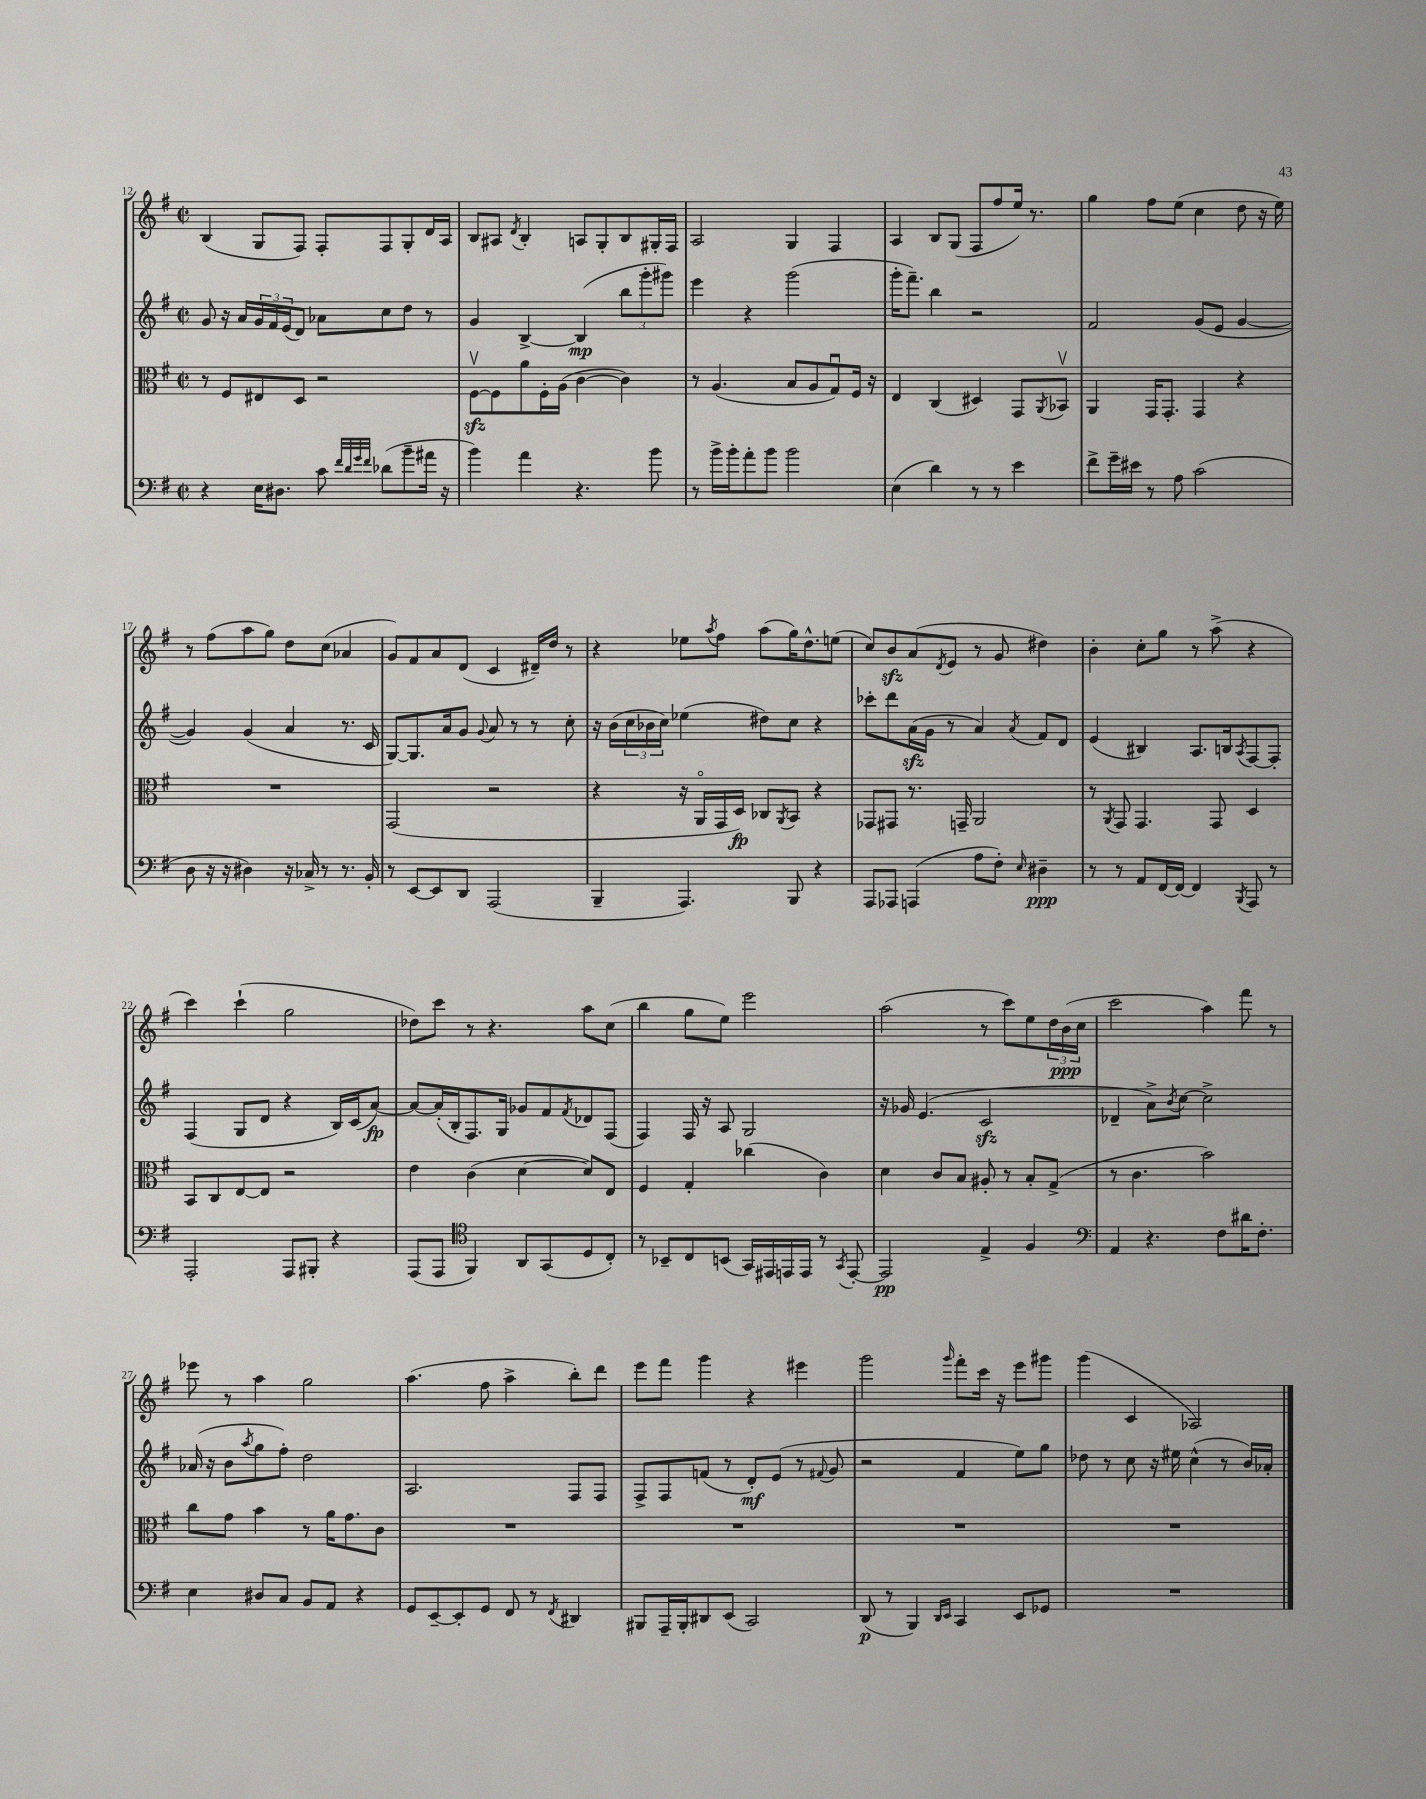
<<
\new StaffGroup <<
\new Staff = "s0" {
    \clef treble \key g \major \defaultTimeSignature \time 2/2
    b4( g8 fis8) fis8-. fis8 g8-. d'16 a16 |
    b8 ais8 \acciaccatura { d'8 } b4-. a8 g8-. b8 gis16-. fis16 |
    a2 g4 fis4 |
    a4 b8 g8( fis8 fis''8 e''16) r8. |
    g''4 fis''8 e''8( c''4 d''8 r16 e''16) |
    r8 fis''8( a''8 g''8) d''8 c''8( aes'4 |
    g'8) fis'8 a'8 d'8( c'4 dis'16--) d''16 r8 |
    r4 ees''8 \acciaccatura { a''8 } fis''8 a''8( g''16) d''8.-^ e''8( |
    c''8) b'8\sfz a'8( \acciaccatura { d'8 } e'8 r8 g'8 dis''4) |
    b'4-. c''8-. g''8 r8 a''8->( r4 |
    c'''4) c'''4-!( g''2 |
    des''8) c'''8 r8 r4. a''8 c''8( |
    b''4 g''8 e''8) e'''2 |
    a''2( r8 c'''8) e''8 \tuplet 3/2 { d''16 b'16\ppp( c''16 } |
    c'''2 a''4) fis'''8 r8 |
    ees'''8 r8 a''4 g''2 |
    a''4.( fis''8 a''4-> b''8-.) d'''8 |
    e'''8 fis'''8 g'''4 r4 eis'''4 |
    g'''2 \grace { g'''16 } fis'''8-. c'''16 r16 e'''8 gis'''8 |
    g'''4( c'4 aes2) \bar "|." |
}
\new Staff = "s1" {
    \clef treble \key g \major \defaultTimeSignature \time 2/2
    g'8 r16 a'16 \tuplet 3/2 { g'16 fis'16 e'16( } d'8) aes'8 c''8 d''8 r8 |
    g'4 b4~-> b4\mp( \tuplet 3/2 { b''8 g'''8-. gis'''8) } |
    e'''4 r4 g'''2( |
    g'''16-. fis'''8.--) b''4 r2 |
    fis'2 g'8( e'8 g'4~ |
    g'4) g'4( a'4 r8. c'16 |
    g8~) g8. a'16 g'8 \appoggiatura { g'8 } a'8 r8 r8 c''8-. |
    r16 b'16( \tuplet 3/2 { c''16 bes'16 c''16) } ees''4( dis''8) c''8 r4 |
    ces'''8-. d'''8 a'16\sfz( g'16 r8 a'4) \acciaccatura { a'8 } fis'8 d'8 |
    e'4( bis4) a8. b16 \acciaccatura { a8 } fis8~ fis8-. |
    fis4( g8 d'8 r4 b16) c'16( a'8~\fp) |
    a'8~ a'16-.( b16-. fis8.) g16 ges'8 fis'8 \acciaccatura { fis'8 } des'8 fis8( |
    fis4) fis16 r16 a8 g2 |
    r16 ges'16 e'4.( c'2\sfz |
    des'4-- a'8->) \acciaccatura { b'8 } c''8~ c''2-> |
    aes'16( r16 b'8 \acciaccatura { a''8 } g''8 fis''8-.) d''2 |
    a2. fis8 fis8 |
    fis8-> fis8 f'8( r8 d'8-.\mf) e'8( r8 \appoggiatura { fis'8 } g'8 |
    r2 fis'4 e''8) g''8 |
    des''8 r8 c''8 r16 eis''16 c''4-^( r8 b'16) aes'16-. \bar "|." |
}
\new Staff = "s2" {
    \clef alto \key g \major \defaultTimeSignature \time 2/2
    r8 fis8 eis8 d8 r2 |
    fis8~\upbow\sfz fis8 a'8 fis16-. a16( c'4~ c'4) |
    r8 a4.( b8 a8 g8\downbow) fis16 r16 |
    e4 c4( dis4) g,8 \acciaccatura { a,8 } bes,8\upbow |
    a,4 g,16 g,8.-. g,4 r4 |
    R1 |
    g,2( r2 |
    r4 r16 a,16\flageolet g,16 d16\fp) ces8 \acciaccatura { a,8 } b,8 r4 |
    ges,8 gis,8 r8. g,16-- a,2 |
    r8 \acciaccatura { a,8 } g,8 g,4. g,8 d4 |
    b,8 c8 e8~ e8 r2 |
    e'4 c'4( d'4~ d'8) e8 |
    fis4 g4-. ces''4( c'4) |
    d'4 c'8 b8 ais8-. r8 b8-. g8->( |
    r8 c'4. b'2) |
    c''8 g'8 b'4 r8 a'16 g'8. c'8 |
    R1 |
    R1 |
    R1 |
    R1 \bar "|." |
}
\new Staff = "s3" {
    \clef bass \key g \major \defaultTimeSignature \time 2/2
    r4 e16 dis8. c'8 \grace { fis'32 d'32 g'32 fis'32 } des'8( b'8-- ais'16 r16 |
    b'4) a'4 r4. b'8 |
    r8 b'16-> b'16-. a'8-. b'8 b'2 |
    e4( d'4) r8 r8 e'4 |
    fis'8-> g'16-- eis'16 r8 a8 c'2( |
    d8 r16 r16 dis4) r16 ces16-> r8 r8. b,16-. |
    r8 e,8~ e,8 d,8 a,,2( |
    b,,4-- a,,4.) b,,8 r4 |
    a,,8 aes,,8 a,,4( a8 fis8-.) \grace { e16 } dis4--\ppp |
    r8 r8 a,8 fis,16~ fis,16~ fis,4 \acciaccatura { b,,8 } a,,8 r8 |
    a,,2-. a,,8 bis,,8-. r4 |
    a,,8( a,,8 \clef tenor fis,4) a,8 g,8( d8 c8-.) |
    r8 bes,8-- c8 b,8( g,16) eis,16 e,16 e,16 r8 \acciaccatura { g,8 } e,8~-. |
    e,2\pp e4-> fis4 |
    \clef bass a,4 r4. fis8 dis'16 fis8.-. |
    e4 dis8 c8 b,8 a,8 r4 |
    g,8 e,8~-- e,8-. g,8 fis,8 r8 \acciaccatura { fis,8 } dis,4 |
    bis,,8 a,,16-- bis,,16-. dis,8 e,8( c,2) |
    d,8\p( r8 b,,4) \grace { d,16 e,16 } c,4 e,8 ges,8 |
    R1 \bar "|." |
}
>>
>>
\layout { \context { \Score currentBarNumber = #12 } }
